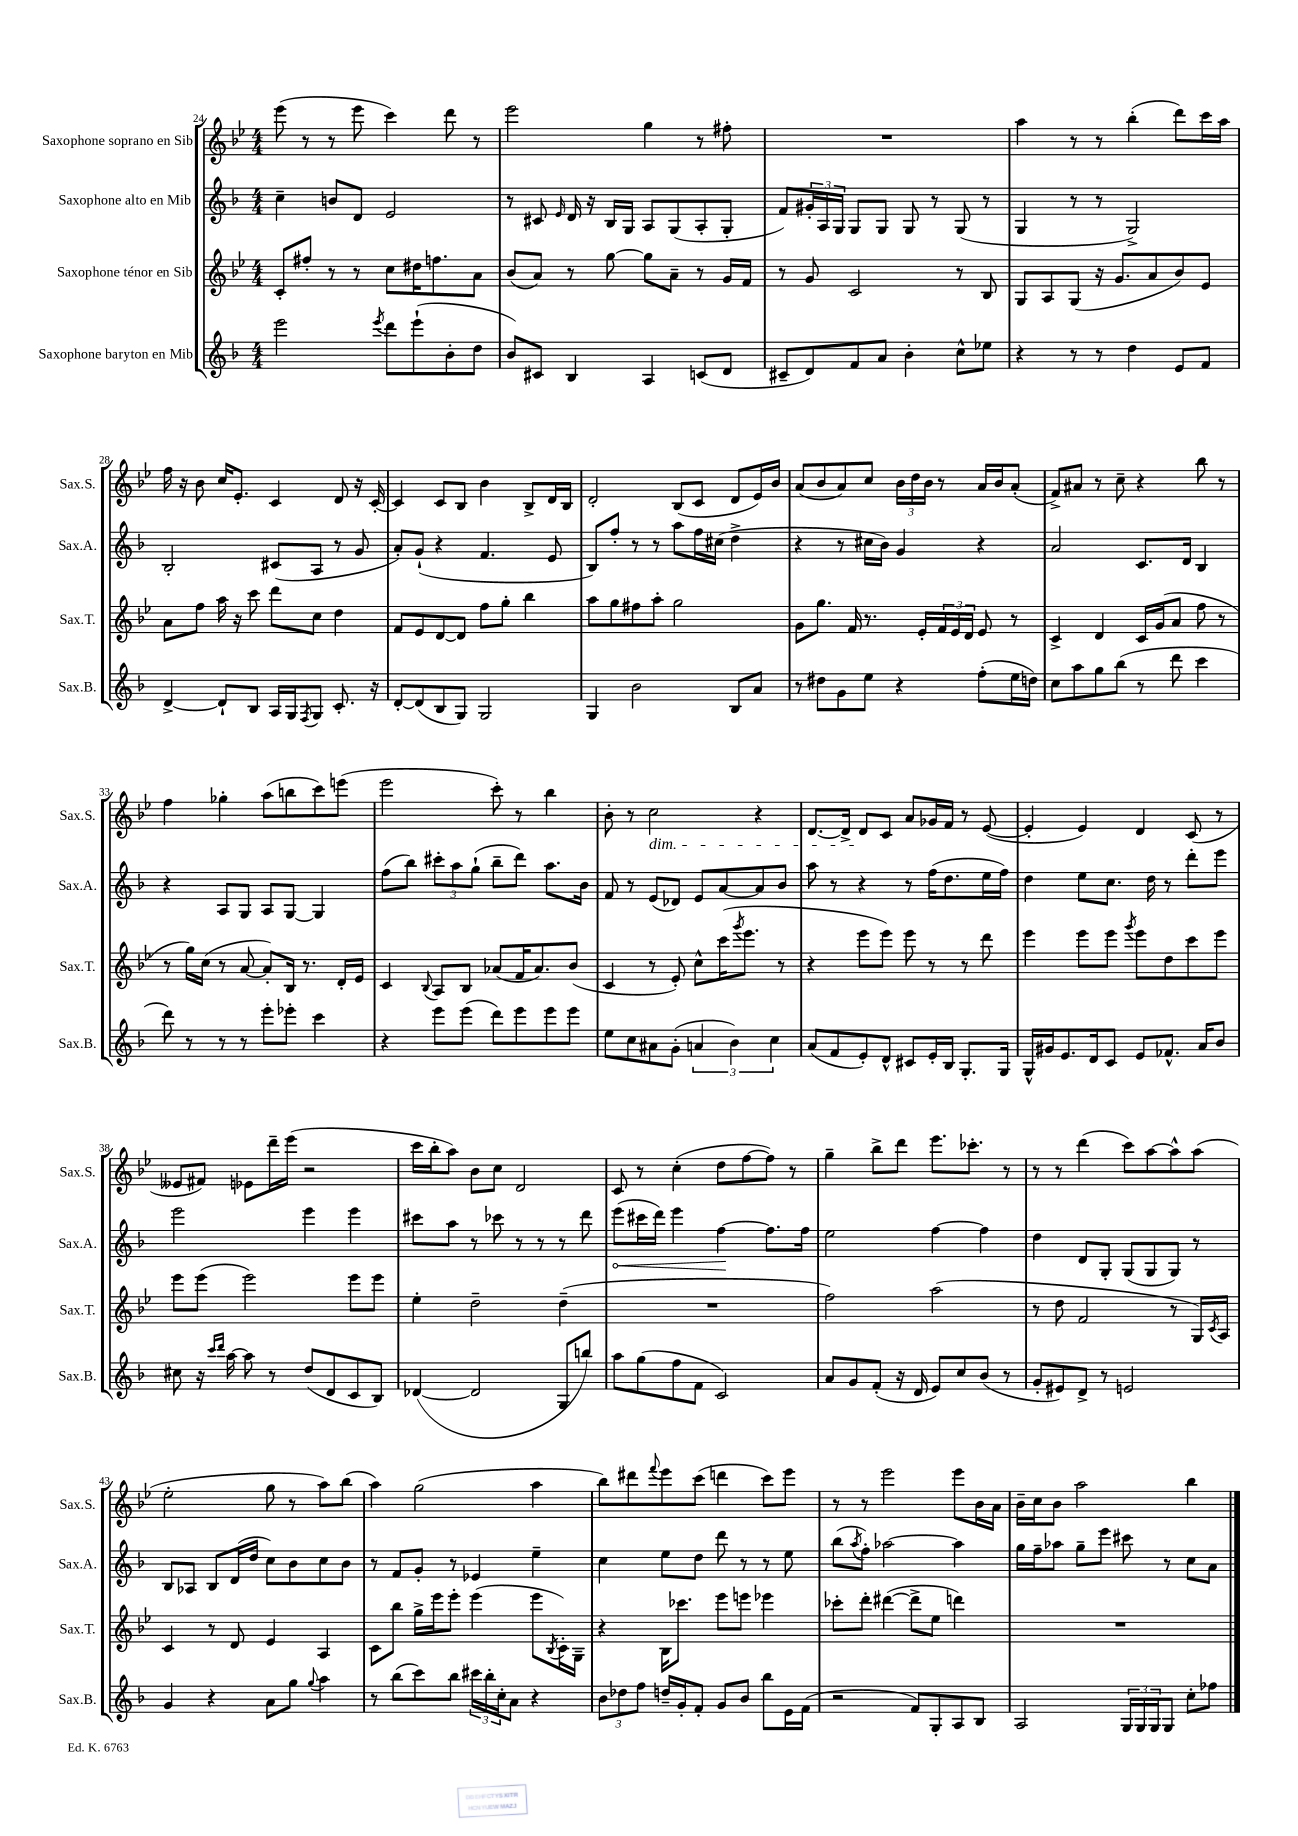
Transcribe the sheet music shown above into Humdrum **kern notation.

**kern	**kern	**kern	**kern
*staff4	*staff3	*staff2	*staff1
*clefG2	*clefG2	*clefG2	*clefG2
*k[b-]	*k[b-e-]	*k[b-]	*k[b-e-]
*M4/4	*M4/4	*M4/4	*M4/4
2eee	8c'	4cc~	(8eee-
.	8ff#'	.	8r
.	8r	8b	8r
.	8r	8d	8eee-
8qeee	.	.	.
8ddd	8cc	2e	4ccc)
(8eee`	16dd#	.	.
.	8.ff	.	.
8b-'	.	.	8ddd
8dd	8a	.	8r
=	=	=	=
8b-)	(8b-	8r	2eee-
8c#	8a)	8c#	.
.	.	16qqe	.
4B-	8r	16d	.
.	.	16r	.
.	[8gg	16B-	.
.	.	16G	.
4A	8gg]	8A	4gg
.	8a~	(8G	.
(8c	8r	8A'	8r
8d	16g	8G'	8ff#'
.	16f	.	.
=	=	=	=
8c#~	8r	8f)	1r
8d)	8g	24g#'	.
.	.	24A	.
.	.	24G	.
8f	2c	8G	.
8a	.	8G	.
4b-'	.	8G	.
.	.	8r	.
8cc^^	8r	(8G	.
8ee-	8B-	8r	.
=	=	=	=
4r	8G	4G	4aa
.	8A	.	.
8r	(8G	8r	8r
8r	16r	8r	8r
.	8.g	.	.
4dd	.	2G^)	(4bb-'
.	8a	.	.
8e	8b-)	.	8ddd)
8f	8e-	.	16ccc
.	.	.	16aa
=	=	=	=
[4d^	8a	2B-'	16ff
.	.	.	16r
.	8ff	.	8b-
8d`]	16aa	.	16cc
.	16r	.	8.e-'
8B-	8ccc	.	.
16A	8ddd	(8c#	4c
16G	.	.	.
8qF	.	.	.
8G	8cc	8A	.
8.c'	4dd	8r	8d
.	.	8g	16r
16r	.	.	[16c'
=	=	=	=
[8d'	8f	8a')	4c]
(8d]	8e-	(8g`	.
8B-	[8d	4r	8c
8G)	8d]	.	8B-
2G	8ff	4.f	4b-
.	8gg'	.	.
.	4bb-	.	8B-^
.	.	8e	16d
.	.	.	16B-
=	=	=	=
4G	8aa	8B-)	2d'
.	8gg	8ff'	.
2b-	8ff#	8r	.
.	8aa'	8r	.
.	2gg	8aa	(8B-
.	.	16ff	8c
.	.	(16cc#	.
8B-	.	4dd^	8d
8a	.	.	16e-)
.	.	.	16b-
=	=	=	=
8r	8g	4r	(8a
8dd#	8.gg	.	8b-
8g	.	8r	8a)
.	16f	.	.
8ee	8.r	16cc#	8cc
.	.	16b-)	.
4r	.	4g	24b-
.	.	.	24dd
.	16e-'	.	.
.	.	.	24b-
.	24f	.	8r
.	24e-	.	.
.	24d	.	.
(8ff'	8e-	4r	16a
.	.	.	16b-
16ee	8r	.	(8a'
16dd)	.	.	.
=	=	=	=
8cc	4c^	2a	8f^)
8aa	.	.	8a#
8gg	4d	.	8r
(8bb-	.	.	8cc~
8r	16c	8.c	4r
.	(16g	.	.
8ddd	8a	.	.
.	.	16d	.
4ccc	8ff	4B-	8bb-
.	8r	.	8r
=	=	=	=
8ddd)	8r	4r	4ff
8r	16gg)	.	.
.	(16cc	.	.
8r	8r	8A	4gg-'
8r	[8a	8G	.
8eee'	8a'])	8A	(8aa
8eee-'	16B-	[8G	8bb
.	8.r	.	.
4ccc	.	4G]	8ccc)
.	16d'	.	(8eee
.	16e-	.	.
=	=	=	=
4r	4c	(8ff	2eee-
.	.	8bb-)	.
.	8qqB-	.	.
8eee	8A	12ccc#'	.
.	.	12aa	.
(8eee	8B-	.	.
.	.	(12gg`	.
8ddd)	(8a-	8bb-~	8ccc')
8eee	16f	8ddd)	8r
.	8.a-)	.	.
8eee	.	8.aa	4bb-
8eee	(8b-	.	.
.	.	16b-	.
=	=	=	=
8ee	4c	8f	8b-'
8cc	.	8r	8r
8a#	8r	(8e	2cc
(8g'	8e-')	8d-)	.
6a	8cc^^	8e	.
.	(16ccc	[8a	.
6b-)	.	.	.
.	8qggg	.	.
.	8.eee-	.	.
.	.	8a]	4r
6cc	.	.	.
.	8r	8b-	.
=	=	=	=
(8a	4r	8aa	[8.d
8f	.	8r	.
.	.	.	16d^]
8e')	8eee-	4r	8d
8d^^	8eee-)	.	8c
8c#	8eee-	8r	8a
16e'	8r	(16ff	16g-
16B-	.	8.dd	16f
8.G'	8r	.	8r
.	8ddd	16ee	([8e-
16G	.	16ff)	.
=	=	=	=
16G^^	4eee-	4dd	4e-']
16g#	.	.	.
8.e	.	.	.
.	8eee-	8ee	4e-)
16d	.	.	.
8c	8eee-	8.cc	.
.	8qggg	.	.
8e	8eee-	.	4d
.	.	16dd	.
8.f-^^	8dd	8r	.
.	8ccc	8ddd'	(8c
16a	.	.	.
8b-	8eee-	8eee	8r
=	=	=	=
8cc#	8eee-	2eee	8e--
16r	(8eee-	.	8f#)
16qqccc	.	.	.
16qqddd	.	.	.
[16aa	.	.	.
8aa]	2eee-)	.	8e-
8r	.	.	16ddd~
.	.	.	(16eee-
(8dd	.	4eee	2r
8d	.	.	.
8c	8eee-	4eee	.
8B-)	8eee-	.	.
=	=	=	=
([4d-	4ee-'	8ccc#	16ccc
.	.	.	16bb-'
.	.	8aa	8aa)
2d-]	2dd~	8r	8b-
.	.	8ccc-	8cc
.	.	8r	2d
.	.	8r	.
8G	(4dd~	8r	.
8bb)	.	8ddd	.
=	=	=	=
8aa	1r	(8eee	8c
(8gg	.	16ccc#	8r
.	.	16ddd)	.
8ff	.	4eee	(4cc'
8f	.	.	.
2c)	.	[4ff	8dd
.	.	.	[8ff
.	.	8.ff]	8ff])
.	.	.	8r
.	.	16ff	.
=	=	=	=
8a	2ff)	2ee	4gg~
8g	.	.	.
(8f'	.	.	8bb-^
16r	.	.	8ddd
16d	.	.	.
8e)	(2aa	[4ff	8.eee-
8cc	.	.	.
.	.	.	8.ccc-'
(8b-	.	4ff]	.
8r	.	.	8r
=	=	=	=
8g'	8r	4dd	8r
8e#)	8dd	.	8r
8d^	2f	8d	(4ddd
8r	.	8G'	.
2e	.	(8G	8ccc)
.	.	8G	[8aa
.	8r	8G)	8aa^^]
.	16G)	8r	(8aa
.	8qc	.	.
.	16A	.	.
=	=	=	=
4g	4c	8B-	2ee-'
.	.	8A-	.
4r	8r	8B-	.
.	8d	(16d	.
.	.	16dd	.
8a	4e-	8cc)	8gg
8gg	.	8b-	8r
8qqgg	.	.	.
4aa	4A	8cc	8aa)
.	.	8b-	(8bb-
=	=	=	=
8r	8c	8r	4aa)
(8bb-	8bb-	8f	.
8ccc)	16gg^	8g'	(2gg
.	16eee-	.	.
8bb-	8eee-'	8r	.
24ccc#	(4eee-	4e-	.
24bb-'	.	.	.
24cc'	.	.	.
8a	.	.	.
4r	8eee-	4ee~	4aa
.	8qB-	.	.
.	16c')	.	.
.	16G~	.	.
=	=	=	=
12b-	4r	4cc	8bb-)
12dd-	.	.	.
.	.	.	8ddd#
12ff	.	.	.
.	.	.	8qqfff
16dd~	16B-	8ee	8eee-
16g'	8.ccc-	.	.
8f'	.	8dd	(8ccc
8g	8eee-	8ddd	4ddd
8b-	8eee	8r	.
8bb-	4eee-	8r	8ccc)
16e	.	8ee	8eee-
(16f	.	.	.
=	=	=	=
2r	8ccc-'	(8bb-	8r
.	.	8qaa	.
.	8ddd'	8ff')	8r
.	([4ddd#	[2aa-	2eee-
8f)	8ddd#^]	.	.
8G'	8ee-	.	.
8A	4ddd)	4aa-]	8eee-
8B-	.	.	16b-
.	.	.	16a
=	=	=	=
2A	1r	16gg	16b-~
.	.	16ff~	16cc
.	.	8aa-	8b-
.	.	8gg~	2aa
.	.	8eee	.
24G	.	8ccc#	.
24G	.	.	.
24G	.	.	.
8G	.	8r	.
8cc'	.	8cc	4bb-
8ff-	.	8a	.
==	==	==	==
*-	*-	*-	*-
